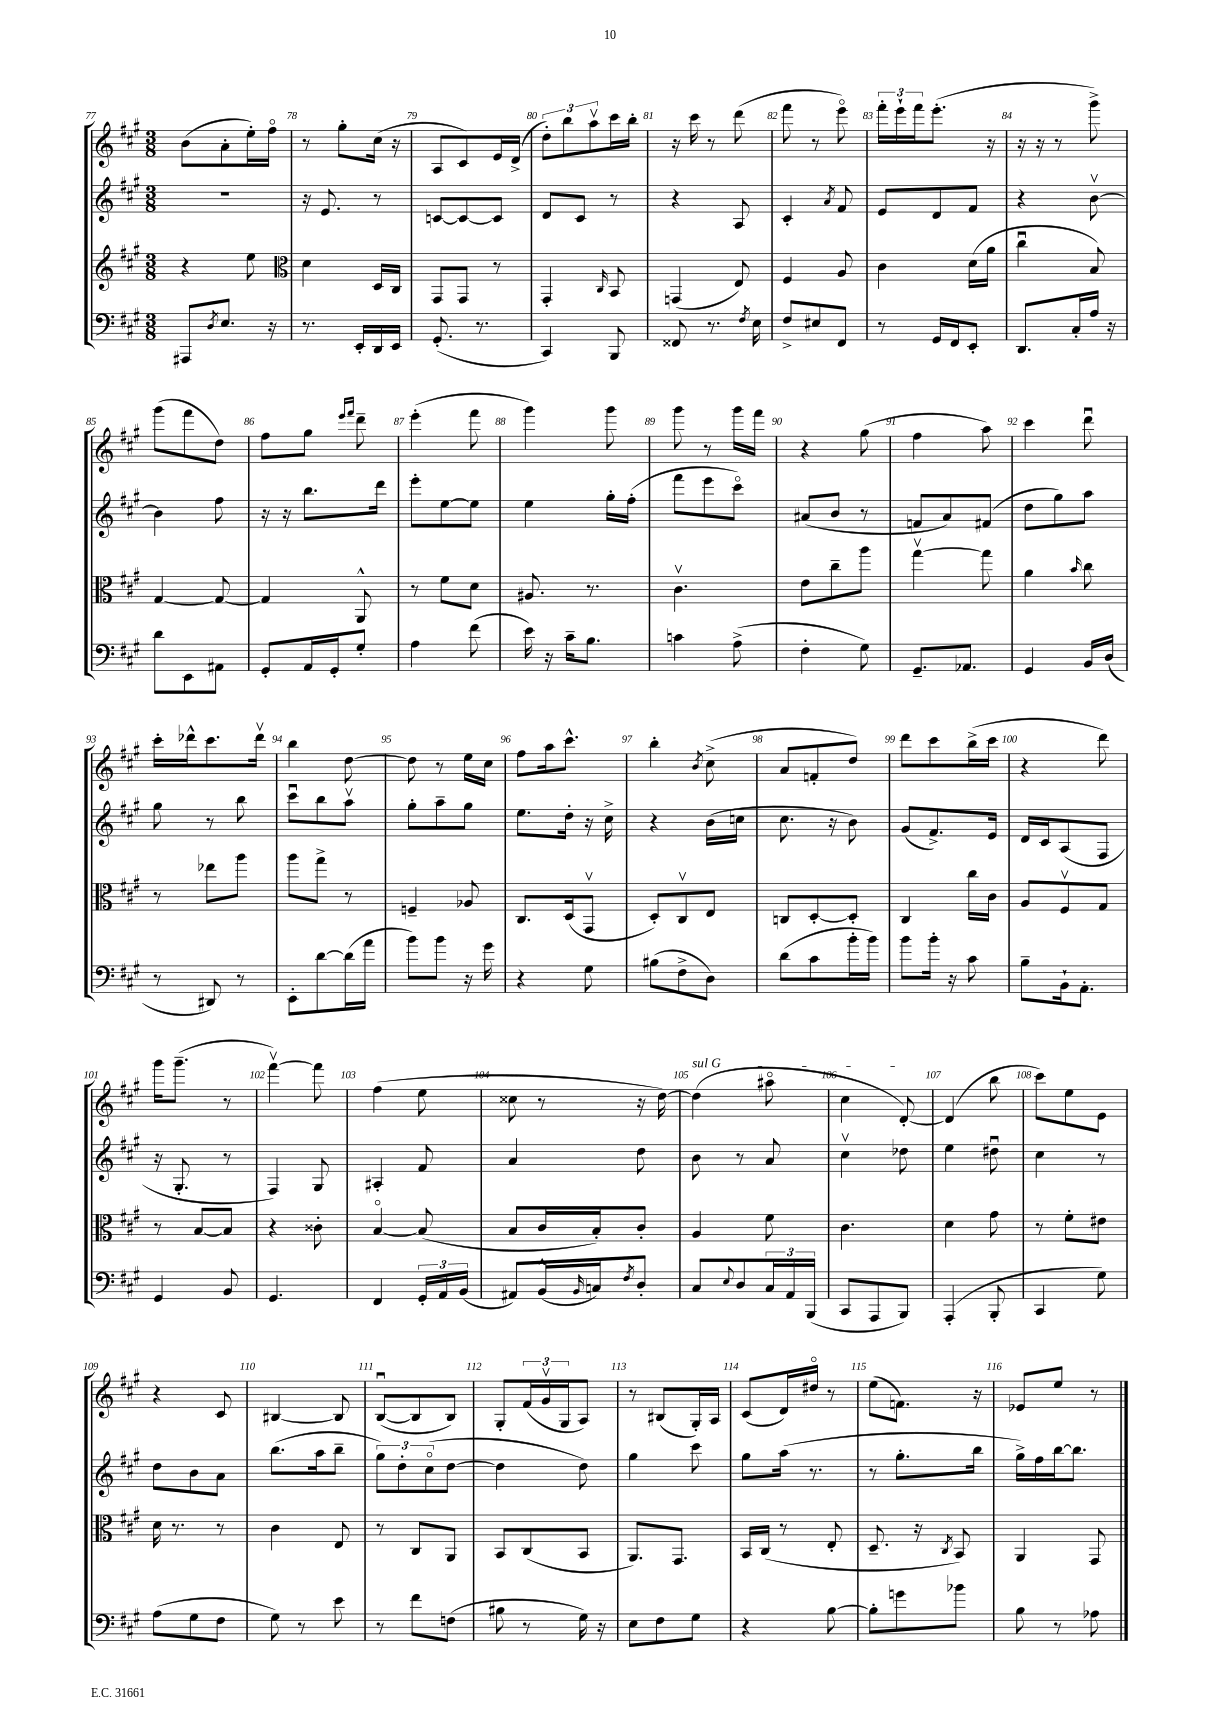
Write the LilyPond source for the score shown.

<<
\new StaffGroup <<
\new Staff = "s0" {
    \clef treble \key a \major \numericTimeSignature \time 3/8
    b'8( a'8-. e''16-.) fis''16\flageolet |
    r8 gis''8-. cis''16( r16 |
    a8 cis'8) e'16 d'16->( |
    \tuplet 3/2 { d''8-.) b''8 a''8\upbow } cis'''16 b''16-. |
    r16 cis'''16 r8 d'''8( |
    fis'''8 r8 e'''8\flageolet) |
    \tuplet 3/2 { fis'''16-. e'''16-! fis'''16 } e'''8.-.( r16 |
    r16 r16 r8 gis'''8->) |
    gis'''8( fis'''8 d''8) |
    fis''8 gis''8 \grace { e'''16 fis'''16 } d'''8-- |
    e'''4-.( fis'''8 |
    gis'''4) gis'''8 |
    gis'''8 r8 gis'''16 fis'''16 |
    r4 gis''8( |
    fis''4 a''8) |
    cis'''4 d'''8\downbow |
    cis'''16-. des'''16-^ cis'''8. des'''16\upbow |
    b''4 d''8~ |
    d''8 r8 e''16 cis''16 |
    fis''8 a''16 cis'''8.-^ |
    b''4-. \acciaccatura { b'8 } cis''8->( |
    a'8 f'8-. d''8) |
    d'''8 cis'''8 b''16->( cis'''16 |
    r4 d'''8) |
    gis'''16 gis'''8.--( r8 |
    fis'''4~\upbow) fis'''8 |
    fis''4( e''8 |
    cisis''8 r8 r16 d''16~) |
    \once \override TextSpanner.bound-details.left.text = \markup { \italic "sul G" } d''4\startTextSpan( ais''8\flageolet |
    cis''4 d'8~-.\stopTextSpan) |
    d'4( b''8 |
    cis'''8) e''8 e'8 |
    r4 cis'8 |
    bis4~ bis8 |
    b8~\downbow( b8 b8) |
    gis8-. \tuplet 3/2 { fis'16( gis'16\upbow gis16 } a8) |
    r8 bis8( gis16-.) a16 |
    cis'8( d'16) dis''16\flageolet r8 |
    e''8( f'8.) r16 |
    ees'8 e''8 r8 \bar "|." |
}
\new Staff = "s1" {
    \clef treble \key a \major \numericTimeSignature \time 3/8
    R4. |
    r16 e'8. r8 |
    c'8~ c'8~ c'8 |
    d'8 cis'8 r8 |
    r4 a8 |
    cis'4-. \acciaccatura { a'8 } fis'8 |
    e'8 d'8 fis'8 |
    r4 b'8~\upbow |
    b'4 fis''8 |
    r16 r16 b''8. d'''16 |
    e'''8-. e''8~ e''8 |
    e''4 gis''16-. fis''16-.( |
    fis'''8 e'''8 cis'''8\flageolet) |
    ais'8( b'8 r8 |
    f'8 a'8) fis'8( |
    d''8 gis''8) a''8 |
    gis''8 r8 b''8 |
    cis'''8\downbow b''8 a''8\upbow |
    gis''8-. a''8-- gis''8 |
    e''8. d''16-. r16 cis''16-> |
    r4 b'16( c''16 |
    cis''8. r16 b'8) |
    gis'8( fis'8.->) e'16 |
    d'16 cis'16 a8( fis8 |
    r16 gis8.-. r8 |
    fis4) gis8 |
    ais4-. fis'8 |
    a'4 d''8 |
    b'8 r8 a'8 |
    cis''4\upbow des''8 |
    e''4 dis''8\downbow |
    cis''4 r8 |
    d''8 b'8 a'8 |
    b''8.( a''16 b''8-- |
    \tuplet 3/2 { gis''8) d''8-. cis''8\flageolet( } d''8~ |
    d''4 d''8) |
    gis''4 cis'''8 |
    gis''8 a''16( r8. |
    r8 gis''8.-. b''16 |
    gis''16->) fis''16 b''16~ b''8. \bar "|." |
}
\new Staff = "s2" {
    \clef treble \key a \major \numericTimeSignature \time 3/8
    r4 e''8 |
    \clef alto d'4 d16 cis16 |
    gis,8 gis,8 r8 |
    gis,4-. \grace { cis16 } b,8 |
    g,4( e8) |
    fis4 a8 |
    cis'4 d'16( a'16 |
    cis''4\downbow b8) |
    gis4~ gis8~ |
    gis4 a,8-^ |
    r8 fis'8 d'8 |
    ais8. r8. |
    cis'4.\upbow |
    e'8 cis''8-- a''8 |
    gis''4~\upbow gis''8 |
    a'4 \grace { b'16 } cis''8 |
    r8 ees''8 a''8 |
    a''8 gis''8-> r8 |
    f4-- aes8 |
    cis8. d16( gis,8\upbow |
    d8-.) cis8\upbow e8 |
    c8 d8~-. d8-. |
    cis4 cis''16 cis'16 |
    a8 fis8\upbow gis8 |
    r8 b8~ b8 |
    r4 cisis'8-. |
    b4~\flageolet b8( |
    b8 cis'16 b16-.) cis'8-. |
    a4 fis'8 |
    cis'4. |
    d'4 gis'8 |
    r8 fis'8-. eis'8 |
    d'16 r8. r8 |
    cis'4 e8 |
    r8 cis8 a,8 |
    b,8 cis8( b,8 |
    a,8.) gis,8. |
    b,16 cis16( r8 e8-. |
    d8.-- r16 \acciaccatura { cis8 } b,8) |
    a,4 gis,8 \bar "|." |
}
\new Staff = "s3" {
    \clef bass \key a \major \numericTimeSignature \time 3/8
    ais,,8 \acciaccatura { d8 } e8. r16 |
    r8. e,16-. d,16 e,16 |
    gis,8.-.( r8. |
    cis,4) b,,8 |
    fisis,8 r8. \acciaccatura { fis8 } e16 |
    fis8-> eis8 fis,8 |
    r8 gis,16 fis,16 e,8-. |
    d,8. cis16-. a16 r16 |
    d'8 e,8 ais,8 |
    gis,8-. a,16 gis,16-. gis8-. |
    a4 fis'8( |
    e'16) r16 cis'16-- b8. |
    c'4 a8->( |
    fis4-. gis8) |
    gis,8.-- aes,8. |
    gis,4 b,16 d16( |
    r8 dis,8) r8 |
    e,8-. d'8~ d'16( a'16 |
    b'8) b'8 r16 gis'16 |
    r4 gis8 |
    bis8( fis8-> d8) |
    d'8( cis'8 b'16-. b'16) |
    b'8 b'16-. r16 cis'8 |
    b8-- b,16-! a,8.-. |
    gis,4 b,8 |
    gis,4. |
    fis,4 \tuplet 3/2 { gis,16-. a,16 b,16( } |
    ais,8) b,16-^( \grace { b,16 } c16) \acciaccatura { fis8 } d8-. |
    cis8 \appoggiatura { e8 } d8 \tuplet 3/2 { cis16 a,16 b,,16( } |
    cis,8 a,,8 b,,8) |
    a,,4-.( b,,8-. |
    cis,4 gis8) |
    a8( gis8 fis8 |
    gis8) r8 e'8 |
    r8 fis'8 f8( |
    bis8 r8 gis16) r16 |
    e8 fis8 gis8 |
    r4 b8~ |
    b8-. g'8 bes'8 |
    b8 r8 aes8 \bar "|." |
}
>>
>>
\layout { \context { \Score currentBarNumber = #77 \override BarNumber.break-visibility = ##(#f #t #t) barNumberVisibility = #all-bar-numbers-visible } }
